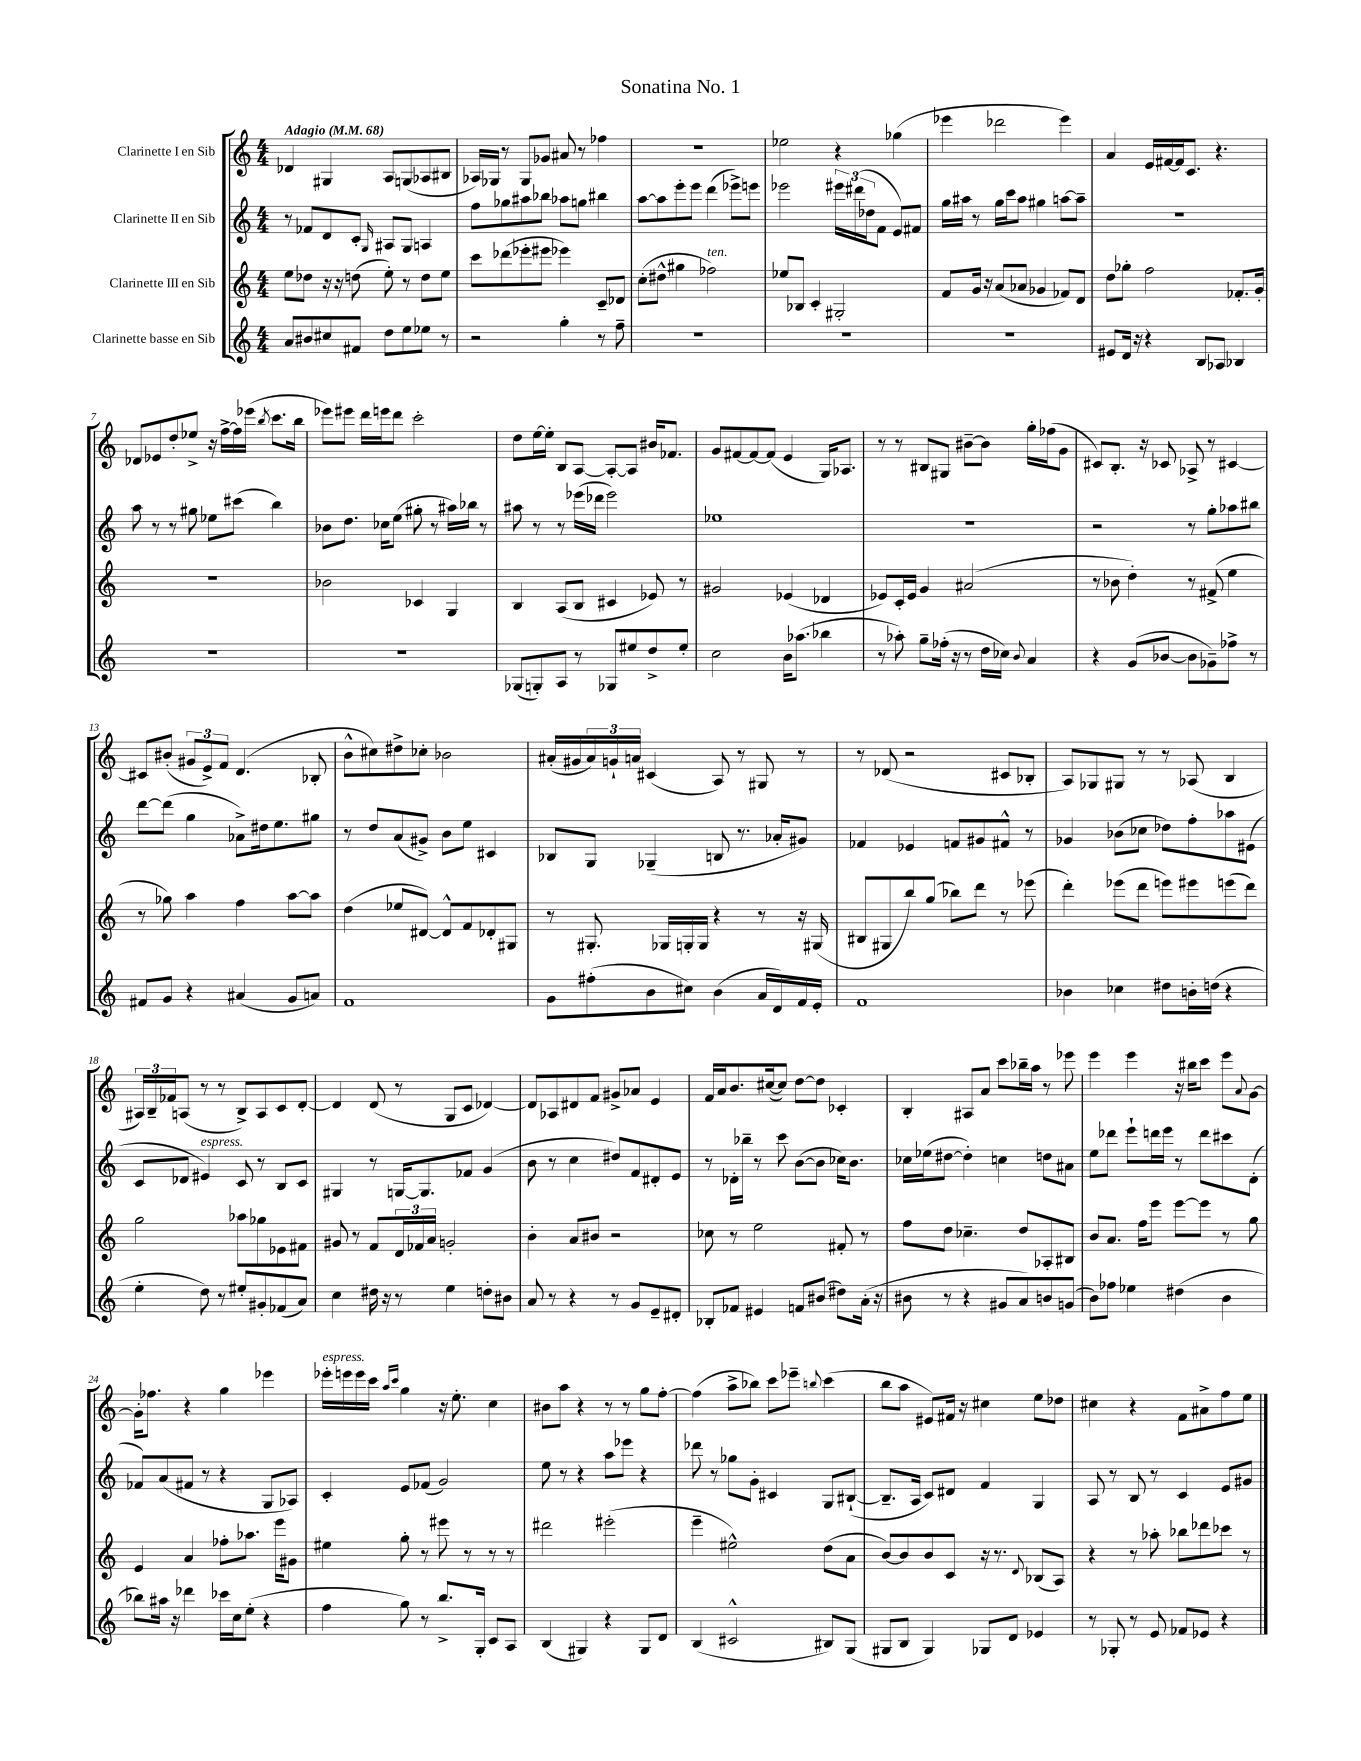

**kern	**kern	**kern	**kern
*staff4	*staff3	*staff2	*staff1
*clefG2	*clefG2	*clefG2	*clefG2
*k[]	*k[]	*k[]	*k[]
*M4/4	*M4/4	*M4/4	*M4/4
*MM68	*MM68	*MM68	*MM68
8a	8ee	8r	4d-
8b#	8dd-	8f-	.
8cc#	16r	8d	4G#
.	16r	.	.
8f#	(8dd	8c'	.
.	.	16qqG	.
8dd	8ee')	8A#	8A
8ee	8r	8G	(8G
8ee-	8dd	4A	8A-
8r	8ee	.	8B#
=	=	=	=
2r	8ccc	8ff	16A-)
.	.	.	16G-
.	(8ddd-	8gg-	8r
.	8eee-'	8aa#	8G-
.	8eee#	8bb-	8g-
4gg'	4eee-)	8aa-	8a#
.	.	8gg	8r
8r	8c~	4bb#	4ff-
8ff~	8d-	.	.
=	=	=	=
1r	(8cc'	[8aa	1r
.	8dd#^^	8aa]	.
.	4gg#	8eee'	.
.	.	8eee	.
.	2ff-)	(4ddd	.
.	.	8eee-^)	.
.	.	8eee	.
=	=	=	=
1r	8ee-	2eee-	2ee-
.	8B-	.	.
.	4c'	.	.
.	2G#'	24eee#	4r
.	.	(24ddd#	.
.	.	24dd-	.
.	.	8f	.
.	.	8e)	(4gg-
.	.	8f#	.
=	=	=	=
1r	8f	16gg	4eee-
.	.	16aa#	.
.	16g	8r	.
.	16r	.	.
.	(8a	16gg	2ddd-
.	.	16ccc	.
.	8a-	8aa#	.
.	4g-	4gg#	.
.	8f-)	[8aa	4eee-)
.	8d	8aa~]	.
=	=	=	=
8e#	8dd	1r	4a
16d	8gg-'	.	.
16r	.	.	.
4r	2ff	.	16e
.	.	.	[16f#
.	.	.	16f#]
.	.	.	8.c
8B	.	.	.
8A-	.	.	4.r
4B-	8.f-'	.	.
.	16g'	.	.
=	=	=	=
1r	1r	8aa	8d-
.	.	8r	8e-
.	.	8r	8dd'
.	.	8gg#	8ee-^
.	.	8ee-	16r
.	.	.	[16ff^
.	.	(8ccc#	16ff]
.	.	.	(16eee-
.	.	.	8qbb
.	.	4bb)	8.ccc
.	.	.	16bb
=	=	=	=
1r	2b-	8b-	8eee-)
.	.	8.dd	8eee#
.	.	.	16ddd
.	.	16cc-	16eee
.	.	(8ee	8ddd
.	4c-	8gg#'	2ccc'
.	.	8r	.
.	4G	16aa#)	.
.	.	16bb-	.
.	.	8r	.
=	=	=	=
(8G-	4B	8aa#	8dd
8G')	.	8r	[16ee
.	.	.	16ee']
8A	(8A	8r	8B
8r	8B	(16eee-	[8A
.	.	16ddd-	.
8G-	4c#	2eee-)	8A'_
8ee#	.	.	8A]
8dd^	8e-)	.	16b#
.	.	.	8.f-
8ee#'	8r	.	.
=	=	=	=
2cc	2g#	1ee-	8g
.	.	.	[8f#
.	.	.	8f#_
.	.	.	(8f#]
16b	(4e-	.	4e
(8.aa-	.	.	.
4bb-	4d-	.	16G)
.	.	.	8.A-
=	=	=	=
8r	8e-)	1r	8r
8aa-')	16c'	.	8r
.	16e-	.	.
8gg~	4g	.	8B#
(16ff-'	.	.	8G#
16r	.	.	.
8r	(2a#	.	[8b#~
16dd	.	.	8b#]
16cc-)	.	.	.
8qqb	.	.	.
4a	.	.	16gg'
.	.	.	(16ff-
.	.	.	8g
=	=	=	=
4r	8r	2r	8c#)
.	8b-	.	8.B'
(8g	4dd')	.	.
.	.	.	16r
[8b-	.	.	8c-
8b-]	8r	8r	8A-^
8g-~)	(8f#^	8gg'	8r
8ff-^	4ee	8aa-	[4c#
8r	.	8bb#	.
=	=	=	=
8f#	8r	[8ddd	8c#]
8g	8gg-)	(8ddd]	(8b#'
4r	4aa	4gg	12g#
.	.	.	12e^)
.	.	.	12f
(4a#	4ff	8a-^)	(4.d
.	.	16dd#	.
.	.	8.ee	.
8g	[8aa	.	.
8a)	8aa]	8gg#	8B-'
=	=	=	=
1f	(4dd	8r	8b^^
.	.	8dd	8cc#)
.	8ee-	(8a	8dd#^
.	[8d#)	8g#^)	8cc-'
.	8d#^^]	8b	2b-
.	8f	8ee	.
.	8d-'	4c#	.
.	8G#	.	.
=	=	=	=
8g	8r	8B-	(16a#'
.	.	.	16g#
(8ff#'	8.G#'	8G	24a#)
.	.	.	24g`
.	.	.	24a
8b	.	(4G-~	(4c#
.	16G-	.	.
8cc#)	16G'	.	.
.	16G	.	.
(4b	4r	8B	8A)
.	.	8.r	8r
16a	8r	.	8G#
16d)	.	16a-'	.
16f	16r	8g#)	8r
16e'	(16G#	.	.
=	=	=	=
1f	8B#	4f-	8r
.	8G#	.	(8d-
.	8bb)	4e-	2r
.	(8gg	.	.
.	8bb-)	8f	.
.	8ddd	8g#	.
.	8r	8f#^^	8c#
.	(8eee-	8r	8B-'
=	=	=	=
4b-	4ddd')	4g-	8A)
.	.	.	8G-
4cc-	(8eee-	(8b-	8G#
.	8ddd	8cc-	8r
8dd#	8eee)	8dd-)	8r
16b'	8eee#	8ff'	(8A-
(16dd	.	.	.
4r	(8eee	8aa-	4B
.	8ddd)	(8e#	.
=	=	=	=
4ee'	2gg	8c	24A#)
.	.	.	24B~
.	.	.	24f-
.	.	8d-	(8A
8dd)	.	4e#)	8r
8r	.	.	8r
8ee#'	8aa-	8c	8B^)
8g#'	8gg-	8r	8A
(8f-	8e-	8B	8c
8a)	8f#	8c	[8d'
=	=	=	=
4cc	8g#	4G#	4d]
.	8r	.	.
16dd#	8f	8r	(8d
16r	.	.	.
8r	24d	[16G	8r
.	24f-	.	.
.	.	8.G]	.
.	24a	.	.
4ee	2g'	.	8G
.	.	8f-	8c
8dd'	.	(4g	[4d-)
8b#	.	.	.
=	=	=	=
8a	4b'	8b	8d-]
8r	.	8r	8A-
4r	8a	4cc	8d#
.	8b#	.	8f
8r	2r	8dd#)	8g#^
8g	.	8f	8a-
8e~	.	8d#'	4e
8d#'	.	8e	.
=	=	=	=
8B-'	8cc-	8r	16f
.	.	.	16a
8f-	8r	16d-'	8.b
.	.	16bb-~	.
4e#	2ee	8r	.
.	.	.	([16cc#
.	.	8ccc	8cc#])
8f	.	([8b	[8dd
(8b#	.	8b]	8dd]
8dd#)	8f#'	16cc-)	4c-'
.	.	8.b	.
(16a'	8r	.	.
16r	.	.	.
=	=	=	=
8b#	8ff	16cc-	4B'
.	.	(16ee-	.
8r	8dd	[8dd#	.
4r	4.cc-~	4dd#'])	8A#
.	.	.	8a
8g#	.	4cc	8ccc
8a)	8dd	.	16bb-~
.	.	.	16aa
8b	8A-'	8dd	8r
(8g	8B#	8a#	8eee-
=	=	=	=
8b)	8b	8ee	4eee
8ff-	8.a	8ddd-	.
4ee-	.	8eee`	4eee
.	16ff	.	.
.	8eee	16ddd	.
.	.	16eee	.
(4dd#	[8eee	8r	16r
.	.	.	16bb#
.	8eee]	8ddd	8ccc
4b	8r	8ccc#	8eee
.	.	.	8qqa
.	8gg	(8d'	[8g
=	=	=	=
8bb-)	4e	8f-)	16g']
.	.	.	8.ff-
16aa#	.	(8a	.
16r	.	.	.
4ddd-	4a	8f#	4r
.	.	8r	.
16ccc-	8ff-'	4r	4gg
16cc	.	.	.
(8ee'	8.aa-	.	.
4r	.	8G	4eee-
.	16eee	.	.
.	8g#	8A-)	.
=	=	=	=
4ff	4ee#	4c'	16eee-'
.	.	.	16eee
.	.	.	16eee
.	.	.	16ccc
.	.	.	16qqaa
.	.	.	16qqccc
8gg)	8gg'	8e	4gg
8r	8r	(8f-	.
8.bb^	8eee#	2g)	16r
.	.	.	8.ee'
.	8r	.	.
16G'	.	.	.
8c	8r	.	4cc
8A	8r	.	.
=	=	=	=
(4B	2ddd#	8ee	8b#
.	.	8r	8aa
4G#)	.	4r	4r
4r	(2eee#'	8aa	8r
.	.	8eee-	8r
8G#	.	4r	8gg
8d	.	.	[8ff'
=	=	=	=
(4B	4eee~	8ddd-	(4ff]
.	.	8r	.
2c#^^	2ee#^^)	8gg-	8aa^
.	.	8g'	8bb-)
.	.	4c#	8ccc
.	.	.	8eee-~
.	.	.	8qqbb
8B#)	(8dd	8G	(4ccc
(8G	8a	([8B#`	.
=	=	=	=
8G#	[8b)	8.B#~]	8bb
8B	8b]	.	8aa
.	.	16A	.
4G#)	8b	8c)	8e#)
.	8c	8d#	16f#
.	.	.	16r
8G-	16r	4f	4cc#
.	8.r	.	.
8d	.	.	.
.	8qqd	.	.
4e-	(8B-	4G	8ee
.	8A)	.	8dd-
=	=	=	=
8r	4r	8A	4cc#
8G-'	.	8r	.
8r	8r	8B	4r
8e	8aa-'	8r	.
8f-	8bb-	4c	8f
8e-	8ddd-	.	8a#^
4r	8ccc-	8e	8ff
.	8r	8g#	8ee
==	==	==	==
*-	*-	*-	*-
